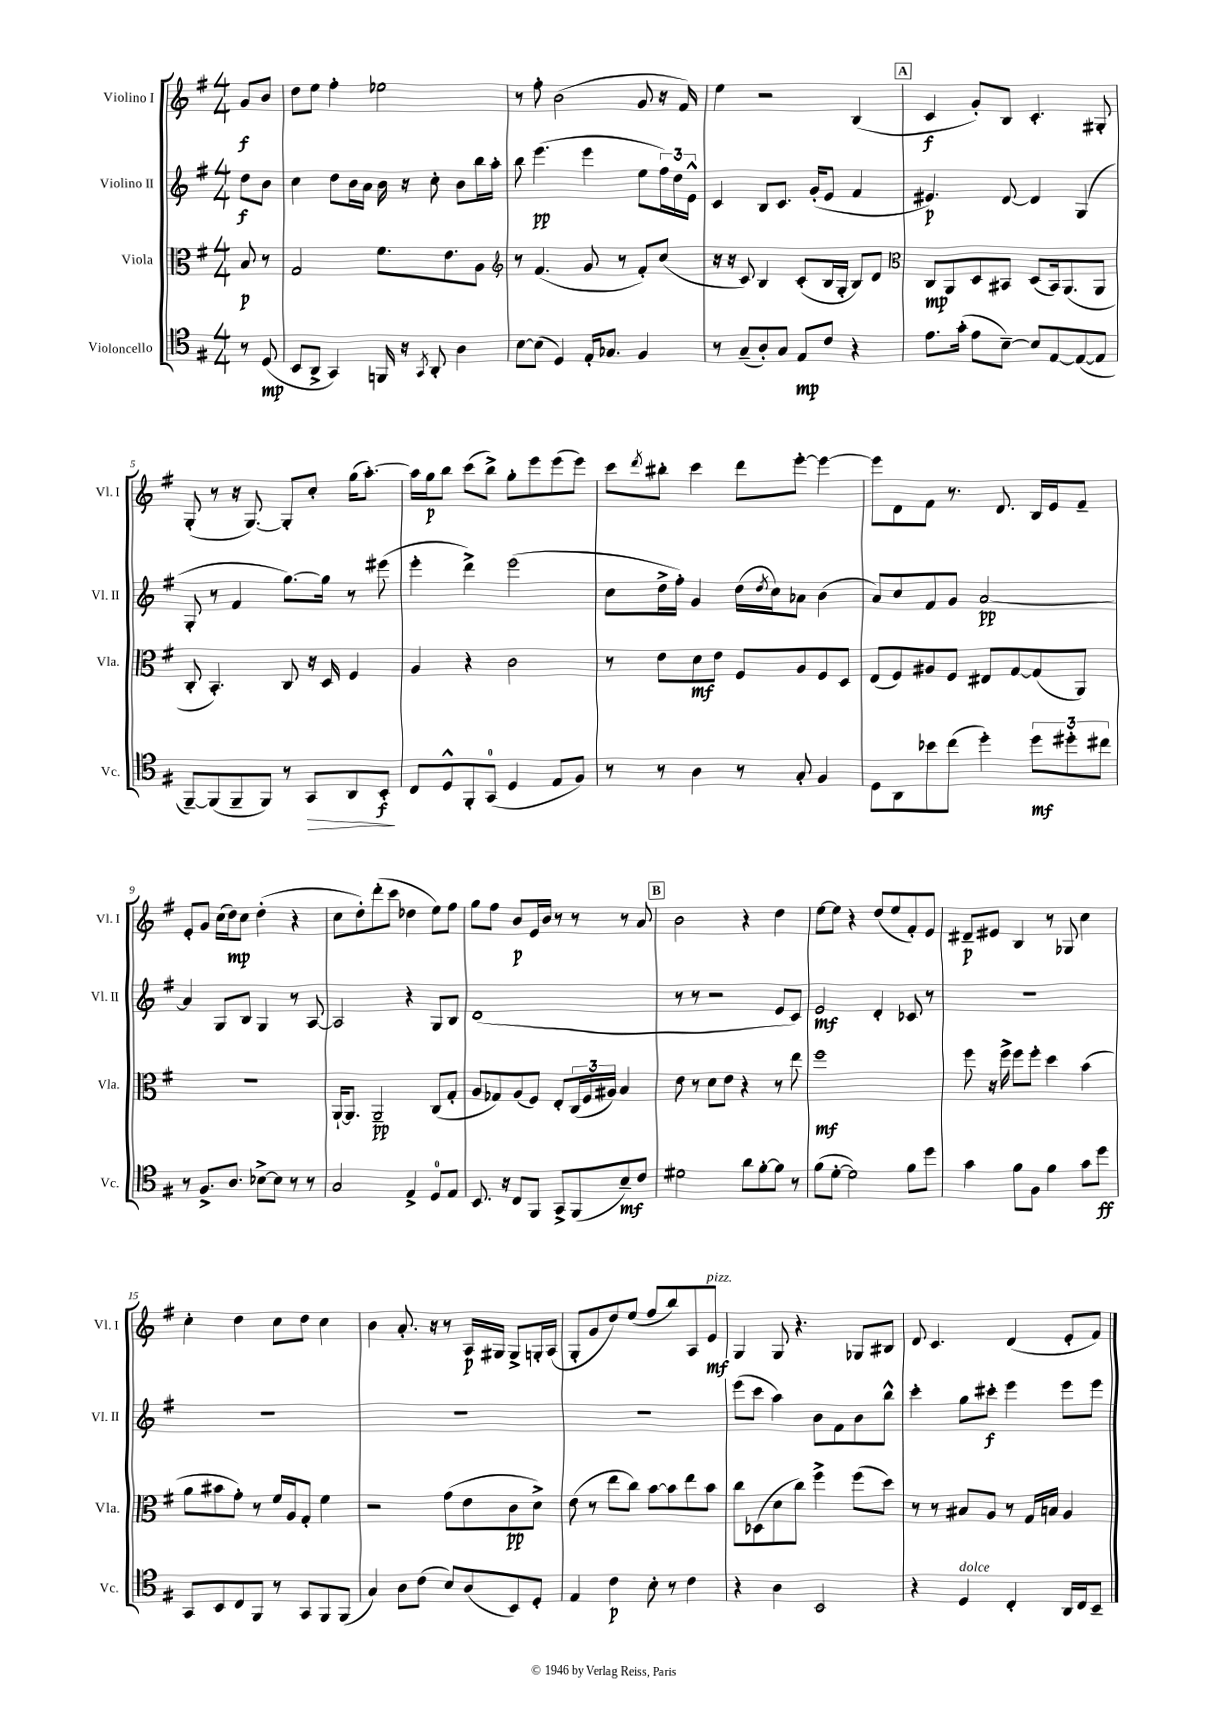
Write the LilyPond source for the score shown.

<<
\new StaffGroup <<
\new Staff = "s0" \with { instrumentName = "Violino I" shortInstrumentName = "Vl. I" } {
    \clef treble \key g \major \numericTimeSignature \time 4/4 \partial 4
    g'8\f b'8 |
    d''8 e''8 fis''4-. ees''2 |
    r8 fis''8-. b'2( g'8 r16 fis'16) |
    e''4 r2 b4( |
    \mark \markup { \box "A" } c'4\f g'8-.) b8 c'4.-. gis8-. |
    g8-.( r8 r16 g8.~) g8-. c''8-. g''16( a''8.~-.) |
    a''16 g''16\p b''8 c'''8( b''8->) g''8-. e'''8 e'''8( e'''8) |
    c'''8 \acciaccatura { d'''8 } bis''8-. c'''4 d'''8 e'''8~-. e'''4~ |
    e'''8 d'8 fis'8 r8. d'8. b16 e'16 fis'8-- |
    e'8-. g'8 c''16( d''16\mp) c''8 d''4-.( r4 |
    c''8 d''8-.) d'''8-.( c'''8 des''4 e''8) fis''8 |
    g''8 fis''8 b'8\p e'16 b'16 r8 r8 r8 a'8 |
    \mark \markup { \box "B" } b'2 r4 d''4 |
    e''8~ e''8 r4 d''8( e''8 fis'8-.) e'8 |
    dis'8--\p eis'8 b4 r8 ges8 c''4 |
    c''4-. d''4 c''8 d''8 c''4 |
    b'4 a'8.-. r16 r8 a16\p gis16 gis8-> g16-. a16( |
    g8-. g'8 d''8) e''8( fis''8 b''8) a8 e'8\mf^\markup { \italic "pizz." } |
    g4 g8 r4. ges8 bis8 |
    d'8 c'4. d'4( e'8-. fis'8) \bar "|." |
}
\new Staff = "s1" \with { instrumentName = "Violino II" shortInstrumentName = "Vl. II" } {
    \clef treble \key g \major \numericTimeSignature \time 4/4 \partial 4
    d''8\f b'8 |
    c''4 d''8 b'16 a'16 b'16 r16 c''8-. b'8 b''16 a''16-. |
    b''8 e'''4.\pp( e'''4 e''8 \tuplet 3/2 { fis''16) d''16 e'16-^ } |
    c'4 b8 c'8. g'16-.( e'8 fis'4 |
    \mark \markup { \box "A" } eis'4.\p) d'8~ d'4 g4( |
    g8-. r8 fis'4 g''8.~) g''16 r8 eis'''8( |
    e'''4-. d'''4->) e'''2( |
    c''8 d''16-> fis''16-.) g'4 d''16( \acciaccatura { d''8 } c''16) aes'8 b'4( |
    a'8) c''8 fis'8 g'8 a'2~\pp |
    a'4 g8 b8 g4 r8 a8~ |
    a2 r4 g8 b8 |
    d'1( |
    \mark \markup { \box "B" } r8 r8 r2 e'8 c'8) |
    e'2\mf d'4-. ces'8 r8 |
    R1 |
    R1 |
    R1 |
    R1 |
    e'''8( c'''8 a''4) b'8 fis'8 b'8 b''8-^ |
    c'''4-. g''8 cis'''8-.\f e'''4 e'''8 e'''8 \bar "|." |
}
\new Staff = "s2" \with { instrumentName = "Viola" shortInstrumentName = "Vla." } {
    \clef alto \key g \major \numericTimeSignature \time 4/4 \partial 4
    b8\p r8 |
    g2 fis'8. e'8. a8 |
    \clef treble r8 fis'4.( g'8 r8 fis'8-.) c''8( |
    r16 r16 c'8) b4 c'8-.( b16 g16-. b8) d'8 |
    \mark \markup { \box "A" } \clef alto c8\mp a,8 d8 bis,8 d8( bis,16) a,8.( a,8 |
    c8-. b,4.-.) c8 r16 d16 fis4 |
    a4 r4 c'2 |
    r8 e'8 d'8\mf e'8 fis8 a8 fis8 d8 |
    e8( fis8) ais8 fis8 eis8 g8~ g8( a,8) |
    R1 |
    a,16~-! a,8. a,2--\pp c8( g8-. |
    a8 ges8) a8( fis8) e8-. \tuplet 3/2 { c16( fis16 ais16) } b4 |
    \mark \markup { \box "B" } e'8 r8 d'8 e'8 r4 r8 e''8 |
    fis''1\mf |
    fis''8 r16 fis''16-> fis''8 fis''8-. d''4 b'4( |
    a'8 bis'8 g'8-.) r8 fis'16 a16 g8-. fis'4 |
    r2 g'8( e'8 c'8\pp d'8->) |
    e'8( r8 e''8 c''8) b'8~ b'8 e''8 b'8 |
    c''8 des8( d'8 c''8) fis''4-> fis''8( d''8) |
    r8 r8 bis8 a8 r8 g16 b16 a4 \bar "|." |
}
\new Staff = "s3" \with { instrumentName = "Violoncello" shortInstrumentName = "Vc." } {
    \clef tenor \key g \major \numericTimeSignature \time 4/4 \partial 4
    r8 d8\mp( |
    b,8 a,8-> g,4) f,16 r16 \acciaccatura { g,8 } a,8-. a4 |
    b8~ b8( d4) e16-. ges8. fis4 |
    r8 g8--( a8-.) g8 e8\mp c'8 r4 |
    \mark \markup { \box "A" } e'8. g'16-.( e'8 b8~--) b8 e8~ e8~( e8 |
    fis,8~--) fis,8( fis,8-- fis,8) r8 g,8\> a,8 b,8-.\f\! |
    c8 d8-^ fis,8-. g,8-0( d4 e8 fis8) |
    r8 r8 a4 r8 g8-. fis4 |
    d8 a,8 bes'8 c''8( d''4-.) \tuplet 3/2 { d''8\mf dis''8-. cis''8 } |
    r8 fis8.-> a8. bes8~-> bes8 r8 r8 |
    g2 e4-> d8-0 e8 |
    b,8. r16 c8 fis,8 g,8-> fis,8( b8--\mf) c'8 |
    \mark \markup { \box "B" } dis'2 a'8 fis'8~-. fis'8 r8 |
    fis'8( d'8~-. d'2) fis'8 d''8 |
    g'4 fis'8 fis8 fis'4 g'8 d''8\ff |
    g,8 b,8 c8 fis,8 r8 g,8 fis,8 fis,8( |
    g4) a8 c'8( b8) a8( b,8) d8-. |
    e4 c'4\p b8-. r8 c'4 |
    r4 a4 b,2 |
    r4 d4^\markup { \italic "dolce" } c4-. a,16 c16 b,8-- \bar "|." |
}
>>
>>
